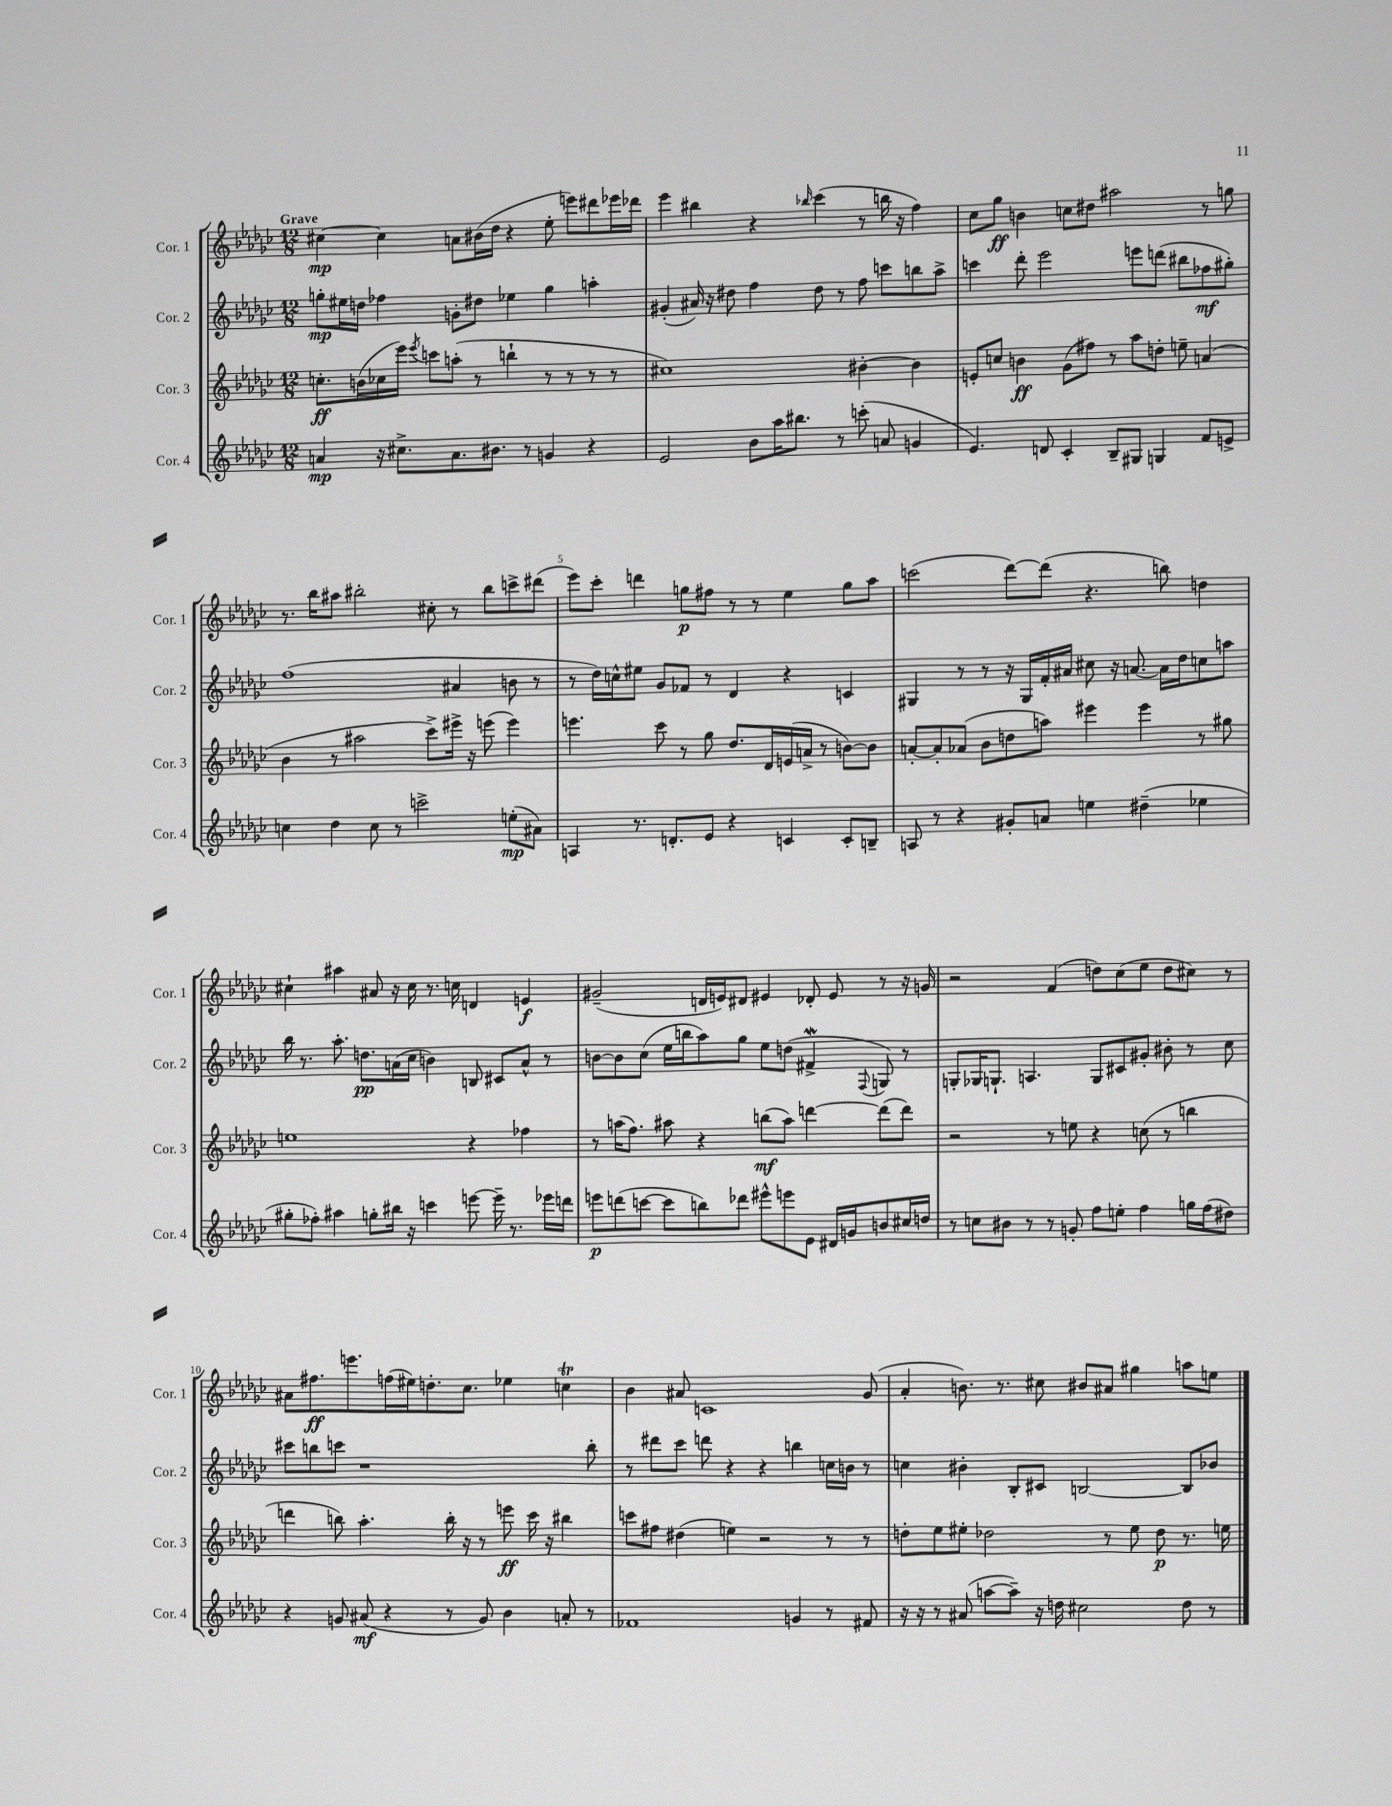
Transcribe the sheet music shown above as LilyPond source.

<<
\new StaffGroup <<
\new Staff = "s0" \with { instrumentName = "Cor. 1" shortInstrumentName = "Cor. 1" } {
    \clef treble \key ges \major \numericTimeSignature \time 12/8 \tempo "Grave"
    cis''4~\mp cis''4 a'8 bis'16( des''16 r4 ees''8-. e'''8) dis'''8 ees'''16 des'''16 |
    ees'''4 bis''4 r4 \grace { bes''16 } ces'''4( r8 b''16 r16 f''4) |
    ces''8 ges''8\ff b'4 c''8 dis''8 ais''2 r8 g''8 |
    r8. bes''16 ais''8 bis''2-. cis''8-. r8 bis''8 c'''8-> dis'''8( |
    ees'''8) ces'''8-. d'''4 g''8\p fis''8 r8 r8 ees''4 g''8 aes''8 |
    c'''2( des'''8~) des'''8( r4. b''8) d''4 |
    cis''4-! ais''4 ais'8 r16 cis''16 r8. c''16 d'4 e'4\f |
    gis'2--( d'16 e'16) dis'8 eis'4 des'8-. eis'8 r8 r16 g'16 |
    r2 f'4( d''8) ces''8( ees''8 d''8 cis''8) r8 |
    ais'8 fis''8.\ff e'''8. f''16( eis''16) d''8.-. ces''8. ees''4 c''4\trill |
    bes'4 ais'8 c'1 ges'8( |
    aes'4-. b'8.) r8. cis''8 bis'8 ais'8 gis''4 a''8 e''8 \bar "|." |
}
\new Staff = "s1" \with { instrumentName = "Cor. 2" shortInstrumentName = "Cor. 2" } {
    \clef treble \key ges \major \numericTimeSignature \time 12/8
    g''8-.\mp eis''16 d''16 fes''4 g'8-. dis''8 ees''4 g''4 a''4-. |
    gis'4-.( ais'16) r16 dis''8 f''4 dis''8 r8 f''8 c'''8 b''8 aes''8-> |
    c'''4 des'''8-. ees'''2 e'''8 d'''8( bis''8 fes''8\mf gis''8-.) |
    f''1( ais'4 b'8 r8 |
    r8 des''16) c''16-^ eis''8 ges'8 fes'8 r8 des'4 r4 c'4 |
    gis4 r8 r8 r16 gis16 f'16-. ais'16 cis''8 r16 a'8.~ a'16 des''16 c''8 a''8 |
    bes''16 r8. aes''8.-. d''8.\pp a'16( ces''16 b'4) b8 cis'8 a'8-^ r8 |
    b'8~ b'8 ces''8( ees''16 b''16 aes''8) ges''8 ees''8 d''8( fis'4->\mordent \appoggiatura { f8 } g8) r8 |
    g8-. ges16 g8.-! a4. g8 cis'8 gis'8-. bis'8-. r8 ces''8 |
    cis'''8 b''8 c'''8 r1 b''8-. |
    r8 dis'''8 ces'''8 d'''8 r4 r4 b''4 c''16 b'16 r8 |
    c''4 bis'4-. bes8-. cis'8 b2~ b8 bes'8 \bar "|." |
}
\new Staff = "s2" \with { instrumentName = "Cor. 3" shortInstrumentName = "Cor. 3" } {
    \clef treble \key ges \major \numericTimeSignature \time 12/8
    c''8.-.\ff b'16( ces''16 ees'''16) \acciaccatura { ees'''8 } c'''8 a''8-.( r8 b''4-! r8 r8 r8 r8 |
    cis''1) bis'4~-. bis'4 |
    e'8-. c''8 b'4\ff ges'8( fis''8) r8 aes''8 d''8-. e''8-- a'4( |
    bes'4 r8 ais''2 ces'''8->) eis'''16-> r16 e'''8( e'''4) |
    e'''4. ces'''8 r8 ges''8 des''8. des'16 e'16( a'16-> r8 b'8~) b'8 |
    a'8~-. a'8-. aes'8( bes'8 d''8 a''8) eis'''4 eis'''4 r8 gis''8 |
    e''1 r4 fes''4 |
    r8 a''16( f''8.) ais''8 r4 b''8\mf( ais''8) d'''4~ d'''8( d'''8) |
    r2 r8 e''8 r4 c''8( r8 b''4 |
    d'''4 b''8) aes''4.-. b''16-. r16 r8 e'''8\ff ces'''16 r16 bis''4 |
    c'''8 fis''8 dis''4( e''4) r2 r8 r8 |
    d''8-. ees''8 eis''8-. des''2 r8 eis''8 des''8\p r8. e''16 \bar "|." |
}
\new Staff = "s3" \with { instrumentName = "Cor. 4" shortInstrumentName = "Cor. 4" } {
    \clef treble \key ges \major \numericTimeSignature \time 12/8
    a'4\mp r16 cis''8.-> a'8. bis'8. r8 g'4 r4 |
    ees'2 bes'8 aes''16 bis''8. r8 c'''8-.( a'8 g'4 |
    ees'4.) d'8 ces'4-. bes8-- gis8 g4 f'8 e'8-> |
    c''4 des''4 c''8 r8 c'''2-> e''8-.\mp( ais'8) |
    a4 r8. d'8.-. ees'8 r4 c'4 c'8-. b8-- |
    a8 r8 r4 gis'8-. a'8 e''4 dis''4--( ees''4 |
    gis''8-. fes''8-.) ais''4 g''8-. bis''16 r16 c'''4 e'''8~ e'''16-- r8. ees'''16 d'''16 |
    e'''8\p d'''8( c'''8~ c'''8 b''8) des'''8 eis'''8-^ e'''8 ees'8 dis'16 g'16 b'8 cis''16 d''16 |
    r8 c''8 bis'8 r8 r8 g'8-. f''8 e''8-. f''4 g''16 f''16( dis''8) |
    r4 g'8 ais'8\mf( r4 r8 g'8) bes'4 a'8-. r8 |
    fes'1 g'4 r8 fis'8 |
    r16 r16 r8 ais'8( a''8~ a''8--) r16 d''16 cis''2 d''8 r8 \bar "|." |
}
>>
>>
\layout { \context { \Score \override BarNumber.break-visibility = ##(#f #t #t) barNumberVisibility = #(every-nth-bar-number-visible 5) } }
